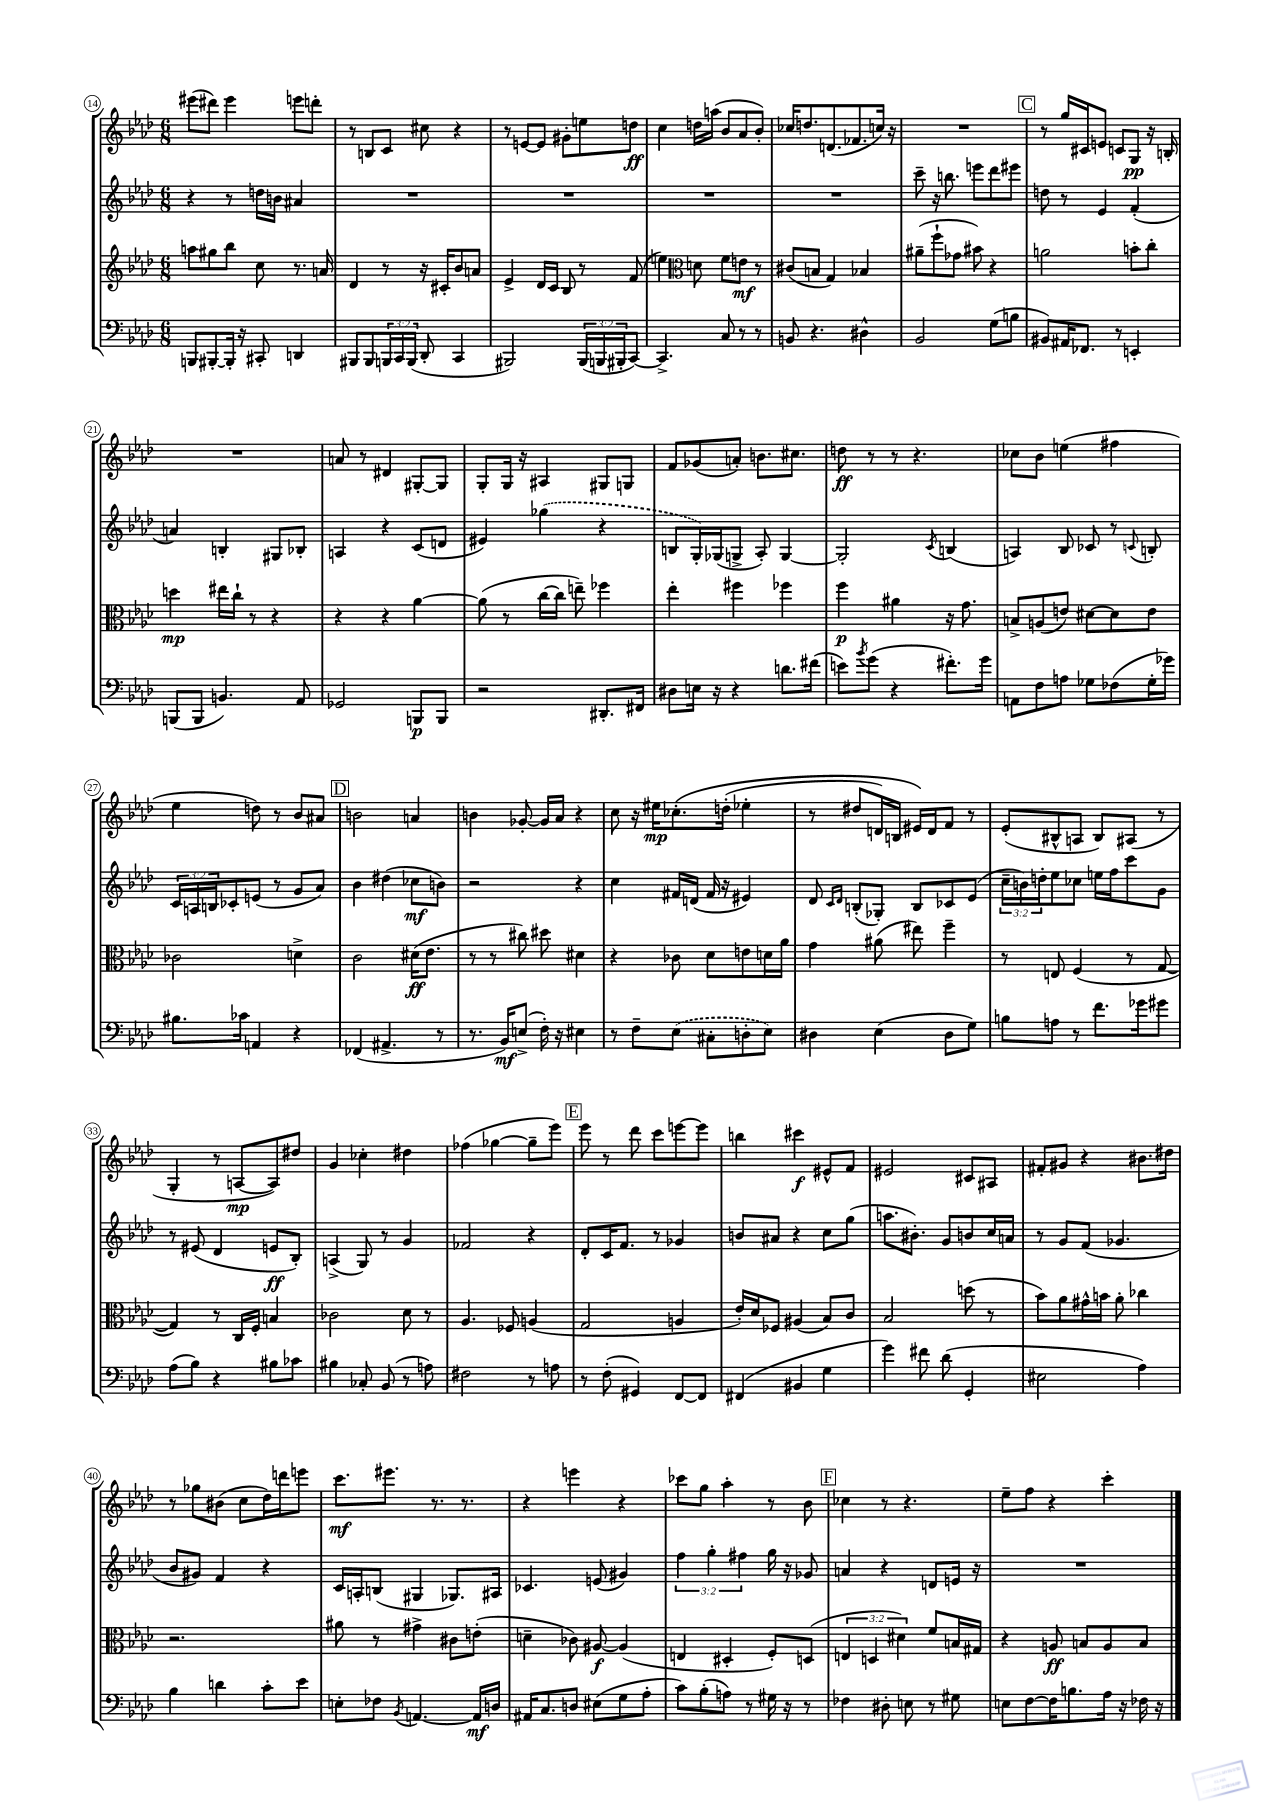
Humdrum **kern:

**kern	**dynam	**kern	**dynam	**kern	**dynam	**kern	**dynam
*part4	*part4	*part3	*part3	*part2	*part2	*part1	*part1
*staff4	*staff4	*staff3	*staff3	*staff2	*staff2	*staff1	*staff1
*clefF4	*	*clefG2	*	*clefG2	*	*clefG2	*
*k[b-e-a-d-]	*	*k[b-e-a-d-]	*	*k[b-e-a-d-]	*	*k[b-e-a-d-]	*
*M6/8	*	*M6/8	*	*M6/8	*	*M6/8	*
=14	=14	=14	=14	=14	=14	=14	=14
8BBBn/L	.	8aan\L	.	4r	.	(8eee#X\L	.
[8BBB#X'/	.	8gg#X\	.	.	.	8ddd#X\J)	.
16BBB#'/Jk]	.	8bb-\J	.	8r	.	4eee#\	.
16r	.	.	.	.	.	.	.
8CC#X'/	.	8cc\	.	16ddn\LL	.	.	.
.	.	.	.	16bn\JJ	.	.	.
4DDn/	.	8.r	.	4a#X/	.	8eeen\L	.
.	.	.	.	.	.	8dddn'\J	.
.	.	16an/	.	.	.	.	.
=15	=15	=15	=15	=15	=15	=15	=15
8BBB#X/L	.	4d-/	.	2.r	.	8r	.
8BBB#/	.	.	.	.	.	8Bn/L	.
24BBBn/L	.	8r	.	.	.	8c/J	.
24CC/	.	.	.	.	.	.	.
(24BBB/JJ	.	.	.	.	.	.	.
8DD-'/	.	16r	.	.	.	8cc#X\	.
.	.	16c#X'/KL	.	.	.	.	.
4CC/	.	8b-/	.	.	.	4r	.
.	.	8an/J	.	.	.	.	.
=16	=16	=16	=16	=16	=16	=16	=16
2BBB#X/)	.	4e-^/	.	2.r	.	8r	.
.	.	.	.	.	.	[8en/L	.
.	.	16d-/LL	.	.	.	8e/J]	.
.	.	16c/JJ	.	.	.	.	.
.	.	8B-/	.	.	.	8g#X'\L	.
(24BBB#/LL	.	8r	.	.	.	8een\	.
24BBBn/	.	.	.	.	.	.	.
24BBB#X'/J	.	.	.	.	.	.	.
[8CC/J)	.	(8f/	.	.	.	8ddn\J	ff
=17	=17	=17	=17	=17	=17	=17	=17
4.CC^/]	.	4een\)	.	2.r	.	4cc\	.
*	*	*clefC3	*	*	*	*	*
.	.	8dn\	.	.	.	16ddn\LL	.
.	.	.	.	.	.	(16aan\JJ	.
8C/	.	8f\L	.	.	.	8b-/L	.
8r	.	8en\J	mf	.	.	8a-/	.
8r	.	8r	.	.	.	8b-'/J)	.
=18	=18	=18	=18	=18	=18	=18	=18
8BBn/	.	(8c#X/L	.	2.r	.	16cc-X/KL	.
.	.	.	.	.	.	8.ddn/	.
4.r	.	8Bn/J	.	.	.	.	.
.	.	4G/)	.	.	.	(8.dn/	.
.	.	.	.	.	.	8.f-X/	.
4D#X^^\	.	4B-X/	.	.	.	.	.
.	.	.	.	.	.	16ccn/Jk)	.
.	.	.	.	.	.	16r	.
=19	=19	=19	=19	=19	=19	=19	=19
2BB-/	.	(8a#X~\L	.	8ccc~\	.	2.r	.
.	.	8ff`\	.	16r	.	.	.
.	.	.	.	8.bbn\	.	.	.
.	.	8g-X\J	.	.	.	.	.
.	.	8b#X\)	.	8eeen\L	.	.	.
(8G\L	.	4r	.	8ddd-\	.	.	.
8Bn\J	.	.	.	8eee#X\J	.	.	.
!!LO:REH:place=s1:t=C
=20	=20	=20	=20	=20	=20	=20	=20
8BB#X/L)	.	2an\	.	8ddn\	.	8r	.
16AA#X/K	.	.	.	8r	.	16gg/LL	.
8.FF-X/J	.	.	.	.	.	16c#X/J	.
.	.	.	.	4e-/	.	8en/J	.
8r	.	.	.	.	.	8cn/L	.
4EEn'/	.	8bn'\L	.	(4f'/	.	8G/J	pp
.	.	8cc'\J	.	.	.	16r	.
.	.	.	.	.	.	16Bn'/	.
!!LO:LB:g=z
=21	=21	=21	=21	=21	=21	=21	=21
(8BBBn/L	.	4ddn\	mp	4an/)	.	2.r	.
8BBB/J	.	.	.	.	.	.	.
4.BBn/)	.	16ee#X\LL	.	4Bn'/	.	.	.
.	.	16cc`\JJ	.	.	.	.	.
.	.	8r	.	.	.	.	.
.	.	4r	.	8G#X/L	.	.	.
8AA-/	.	.	.	8B-X'/J	.	.	.
=22	=22	=22	=22	=22	=22	=22	=22
2GG-X/	.	4r	.	4An/	.	8an/	.
.	.	.	.	.	.	8r	.
.	.	4r	.	4r	.	4d#X/	.
8BBBn/L	p	[4a-\	.	(8c/L	.	[8G#X'/L	.
8BBB/J	.	.	.	8dn/J	.	8G#/J]	.
=23	=23	=23	=23	=23	=23	=23	=23
2r	.	(8a-\]	.	4e#X/)	.	8G'/L	.
.	.	8r	.	.	.	16G/Jk	.
.	.	.	.	.	.	16r	.
.	.	[16cc\LL	.	(4gg-X\	.	4A#X/	.
.	.	16cc\JJ]	.	.	.	.	.
.	.	8een~\)	.	.	.	.	.
8.DD#X'/L	.	4ff-X\	.	4r	.	8G#X/L	.
.	.	.	.	.	.	8Gn/J	.
16FF#X/Jk	.	.	.	.	.	.	.
=24	=24	=24	=24	=24	=24	=24	=24
8D#X\L	.	4ee-'\	.	8Bn/L	.	8f/L	.
16En\Jk	.	.	.	16G'/L)	.	(8g-X/	.
16r	.	.	.	(16G-X/J	.	.	.
4r	.	4ff#X\	.	8Gn^/J	.	8an'/J)	.
.	.	.	.	8A-'/)	.	8.bn\L	.
8.dn\L	.	4ff-X\	.	[4G/	.	.	.
.	.	.	.	.	.	8.cc#X\J	.
(16f#X\Jk	.	.	.	.	.	.	.
=25	=25	=25	=25	=25	=25	=25	=25
8en\L)	.	4ff\	p	2G'/]	.	8ddn\	ff
8qb-/	.	.	.	.	.	.	.
(8g\J	.	.	.	.	.	8r	.
4r	.	4a#X\	.	.	.	8r	.
.	.	.	.	.	.	4.r	.
.	.	.	.	8qc/	.	.	.
8.f#X'\L)	.	16r	.	(4Bn/	.	.	.
.	.	8.g\	.	.	.	.	.
16g\Jk	.	.	.	.	.	.	.
=26	=26	=26	=26	=26	=26	=26	=26
8AAn\L	.	8Bn^/L	.	4An/)	.	8cc-X\L	.
8F\	.	(8An/	.	.	.	8b-\J	.
8An\J	.	8en/J)	.	8B-/	.	(4een\	.
8G-X\L	.	[8d#X\L	.	8c-X/	.	.	.
(8F-X\	.	8d#\]	.	8r	.	4ff#X\	.
.	.	.	.	8qqcn/	.	.	.
16G-'\L	.	8e\J	.	8Bn'/	.	.	.
16g-X\JJ)	.	.	.	.	.	.	.
!!LO:LB:g=z
=27	=27	=27	=27	=27	=27	=27	=27
8.B#X\L	.	2c-X\	.	24c/LL	.	4ee-\	.
.	.	.	.	24An/	.	.	.
.	.	.	.	24Bn/J	.	.	.
.	.	.	.	8c-X'/	.	.	.
16c-X\Jk	.	.	.	.	.	.	.
4AAn/	.	.	.	(8en/J	.	8ddn\)	.
.	.	.	.	8r	.	8r	.
4r	.	4dn^\	.	8g/L	.	8b-/L	.
.	.	.	.	8a-/J)	.	8a#X/J	.
!!LO:REH:place=s1:t=D
=28	=28	=28	=28	=28	=28	=28	=28
(4FF-X/	.	2c\	.	4b-\	.	2bn\	.
4.AA#X^/	.	.	.	(4dd#X\	.	.	.
.	.	(16d#X\KL	ff	8cc-X\L	mf	4an/	.
.	.	8.e-\J	.	.	.	.	.
8r	.	.	.	8bn\J)	.	.	.
=29	=29	=29	=29	=29	=29	=29	=29
8.r	.	8r	.	2r	.	4bn\	.
.	.	8r	.	.	.	.	.
16BB-/KL)	mf	.	.	.	.	.	.
(8En^/J	.	8cc#X\)	.	.	.	[8g-X'/	.
16F'\)	.	8dd#X\	.	.	.	16g-/LL]	.
16r	.	.	.	.	.	16a-/JJ	.
4E#X\	.	4d#X\	.	4r	.	4r	.
=30	=30	=30	=30	=30	=30	=30	=30
8r	.	4r	.	4cc\	.	8cc\	.
8F~\L	.	.	.	.	.	16r	.
.	.	.	.	.	.	16ee#X\KL	mp
(8E-\J	.	8c-X\	.	16f#X/LL	.	(8.cc-X'\	.
.	.	.	.	(16dn/JJ	.	.	.
8C#X'\L	.	8d-\L	.	16f#/	.	.	.
.	.	.	.	16r	.	(16ddn'\Jk	.
8Dn'\	.	8en\	.	4e#X/)	.	4ee-X'\	.
8E-\J)	.	16dn\L	.	.	.	.	.
.	.	16a-\JJ	.	.	.	.	.
=31	=31	=31	=31	=31	=31	=31	=31
4D#X\	.	4g\	.	8d-/	.	8r	.
.	.	.	.	16qqc/LL	.	.	.
.	.	.	.	16qqd-/JJ	.	.	.
.	.	.	.	(8Bn'/L	.	8dd#X/L	.
(4E-\	.	(8a#X\	.	8G-X'/J)	.	16dn/L)	.
.	.	.	.	.	.	16Bn/JJ	.
.	.	8ee#X\)	.	8B/L	.	16e#X/LL)	.
.	.	.	.	.	.	16d/J	.
8D#\L	.	4ff~\	.	8c-X/	.	8f/J	.
8G\J)	.	.	.	(8e-/J	.	8r	.
=32	=32	=32	=32	=32	=32	=32	=32
8Bn\L	.	8r	.	24cc~\LL	.	(8e-'/L	.
.	.	.	.	24bn\)	.	.	.
.	.	.	.	24ddn'\J	.	.	.
8An\J	.	8En/	.	8ee-\	.	8B#X^^/	.
8r	.	(4F/	.	8cc-X\J	.	8An/J	.
8.f\L	.	.	.	16een\LL	.	8B#/L)	.
.	.	.	.	16ff\J	.	.	.
.	.	8r	.	8ccc\	.	(8A#X/J	.
16g-X\k	.	.	.	.	.	.	.
8g#X\J	.	[8G/	.	8g\J	.	8r	.
!!LO:LB:g=z
=33	=33	=33	=33	=33	=33	=33	=33
(8A-\L	.	4G/])	.	8r	.	4G'/	.
8B-\J)	.	.	.	(8e#X/	.	.	.
4r	.	8r	.	4d-/	.	8r	.
.	.	16C/LL	.	.	.	[8An/L	mp
.	.	16F'/JJ	.	.	.	.	.
8B#X\L	.	4Bn/	.	8en/L	ff	8A/])	.
8c-X\J	.	.	.	8B-'/J)	.	8dd#X/J	.
=34	=34	=34	=34	=34	=34	=34	=34
4B#X\	.	2c-X\	.	(4An^/	.	4g/	.
8C-X'/	.	.	.	8G/)	.	4cc-X'\	.
(8BB-/	.	.	.	8r	.	.	.
8r	.	8d-\	.	4g/	.	4dd#X\	.
8An\)	.	8r	.	.	.	.	.
=35	=35	=35	=35	=35	=35	=35	=35
2F#X\	.	4.A-/	.	2f-X/	.	(4ff-X\	.
.	.	.	.	.	.	[4gg-X\	.
.	.	8F-X/	.	.	.	.	.
8r	.	(4An/	.	4r	.	8gg-~\L]	.
8An\	.	.	.	.	.	8eee-\J)	.
!!LO:REH:place=s1:t=E
=36	=36	=36	=36	=36	=36	=36	=36
8r	.	2G/	.	8d-'/L	.	8eee-\	.
(8F'\	.	.	.	16c/K	.	8r	.
.	.	.	.	8.f/J	.	.	.
4GG#X/)	.	.	.	.	.	8ddd-\	.
.	.	.	.	8r	.	8ccc\L	.
[8FF/L	.	4An/	.	4g-X/	.	[8eeen\	.
8FF/J]	.	.	.	.	.	8eee\J]	.
=37	=37	=37	=37	=37	=37	=37	=37
(4FF#X/	.	16e-'/LL)	.	8bn/L	.	4bbn\	.
.	.	16d-/J	.	.	.	.	.
.	.	8F-X/J	.	8a#X/J	.	.	.
4BB#X/	.	(4A#X/	.	4r	.	4ccc#X\	f
4G\	.	8B-/L)	.	8cc\L	.	8e#X^^/L	.
.	.	8c/J	.	(8gg\J	.	8f/J	.
=38	=38	=38	=38	=38	=38	=38	=38
4g\)	.	2B-/	.	8.aan\L	.	2e#X/	.
.	.	.	.	8.b#X'\J)	.	.	.
8f#X\	.	.	.	.	.	.	.
(8d-\	.	.	.	8g/L	.	.	.
4GG'/	.	(8ddn\	.	8bn/	.	8c#X/L	.
.	.	8r	.	16cc/L	.	8A#X/J	.
.	.	.	.	16an/JJ	.	.	.
=39	=39	=39	=39	=39	=39	=39	=39
2E#X\	.	8b-\L)	.	8r	.	8f#X'/L	.
.	.	8a-\	.	8g/L	.	8g#X/J	.
.	.	16g#X^^\L	.	(8f/J	.	4r	.
.	.	16bn\JJ	.	.	.	.	.
.	.	8a-'\	.	4.g-X/	.	.	.
4A-\)	.	4cc-X\	.	.	.	8.b#X\L	.
.	.	.	.	.	.	16dd#X\Jk	.
!!LO:LB:g=z
=40	=40	=40	=40	=40	=40	=40	=40
4B-\	.	2.r	.	8b-/L	.	8r	.
.	.	.	.	8g#X/J)	.	8gg-X\L	.
4dn\	.	.	.	4f/	.	(8b#X\J	.
.	.	.	.	.	.	8cc\L	.
8c'\L	.	.	.	4r	.	16dd-\L)	.
.	.	.	.	.	.	16dddn\J	.
8e-\J	.	.	.	.	.	8eeen\J	.
=41	=41	=41	=41	=41	=41	=41	=41
8En'\L	.	8a#X\	.	16c/LL	.	8.ccc\L	mf
.	.	.	.	16An'/J	.	.	.
8F-X\J	.	8r	.	(8Bn/J	.	.	.
.	.	.	.	.	.	8.eee#X\J	.
8qBB-/	.	.	.	.	.	.	.
[4.AAn/	.	4g#X^\	.	4G#X/	.	.	.
.	.	.	.	.	.	8.r	.
.	.	8c#X\L	.	8.G-X/L)	.	.	.
.	.	.	.	.	.	8.r	.
16AA/LL]	mf	(8en'\J	.	.	.	.	.
16Dn/JJ	.	.	.	16A#X/Jk	.	.	.
=42	=42	=42	=42	=42	=42	=42	=42
16AA#X/KL	.	4dn~\	.	4.c-X/	.	4r	.
8.C/	.	.	.	.	.	.	.
8Dn/J	.	8c-X\)	.	.	.	4eeen\	.
(8E#X\L	.	[8A#X/	f	(8en/	.	.	.
8G\	.	(4A#/]	.	4g#X/)	.	4r	.
8A-'\J	.	.	.	.	.	.	.
=43	=43	=43	=43	=43	=43	=43	=43
8c\L)	.	4En/	.	6ff\	.	8ccc-X\L	.
(8B-'\	.	.	.	.	.	8gg\J	.
.	.	.	.	6gg'\	.	.	.
8An\J)	.	4D#X'/	.	.	.	4aa-'\	.
.	.	.	.	6ff#X\	.	.	.
8r	.	.	.	.	.	.	.
16G#X\	.	8F'/L)	.	16gg\	.	8r	.
16r	.	.	.	16r	.	.	.
8r	.	(8Dn/J	.	8g-X/	.	8b-\	.
!!LO:REH:place=s1:t=F
=44	=44	=44	=44	=44	=44	=44	=44
4F-X\	.	6En/	.	4an/	.	4cc-X\	.
.	.	6Dn/	.	.	.	.	.
8D#X'\	.	.	.	4r	.	8r	.
.	.	6d#X\)	.	.	.	.	.
8En\	.	.	.	.	.	4.r	.
8r	.	8f/L	.	8dn/L	.	.	.
8G#X\	.	16Bn/L	.	16en/Jk	.	.	.
.	.	16G#X/JJ	.	16r	.	.	.
=45	=45	=45	=45	=45	=45	=45	=45
8En\L	.	4r	.	2.r	.	8ee-~\L	.
[8F\	.	.	.	.	.	8ff\J	.
16F\K]	.	8An/	ff	.	.	4r	.
8.Bn\	.	.	.	.	.	.	.
.	.	8Bn/L	.	.	.	.	.
16A-\Jk	.	8A/	.	.	.	4ccc'\	.
16r	.	.	.	.	.	.	.
16F-X\	.	8B/J	.	.	.	.	.
16r	.	.	.	.	.	.	.
==	==	==	==	==	==	==	==
*-	*-	*-	*-	*-	*-	*-	*-
